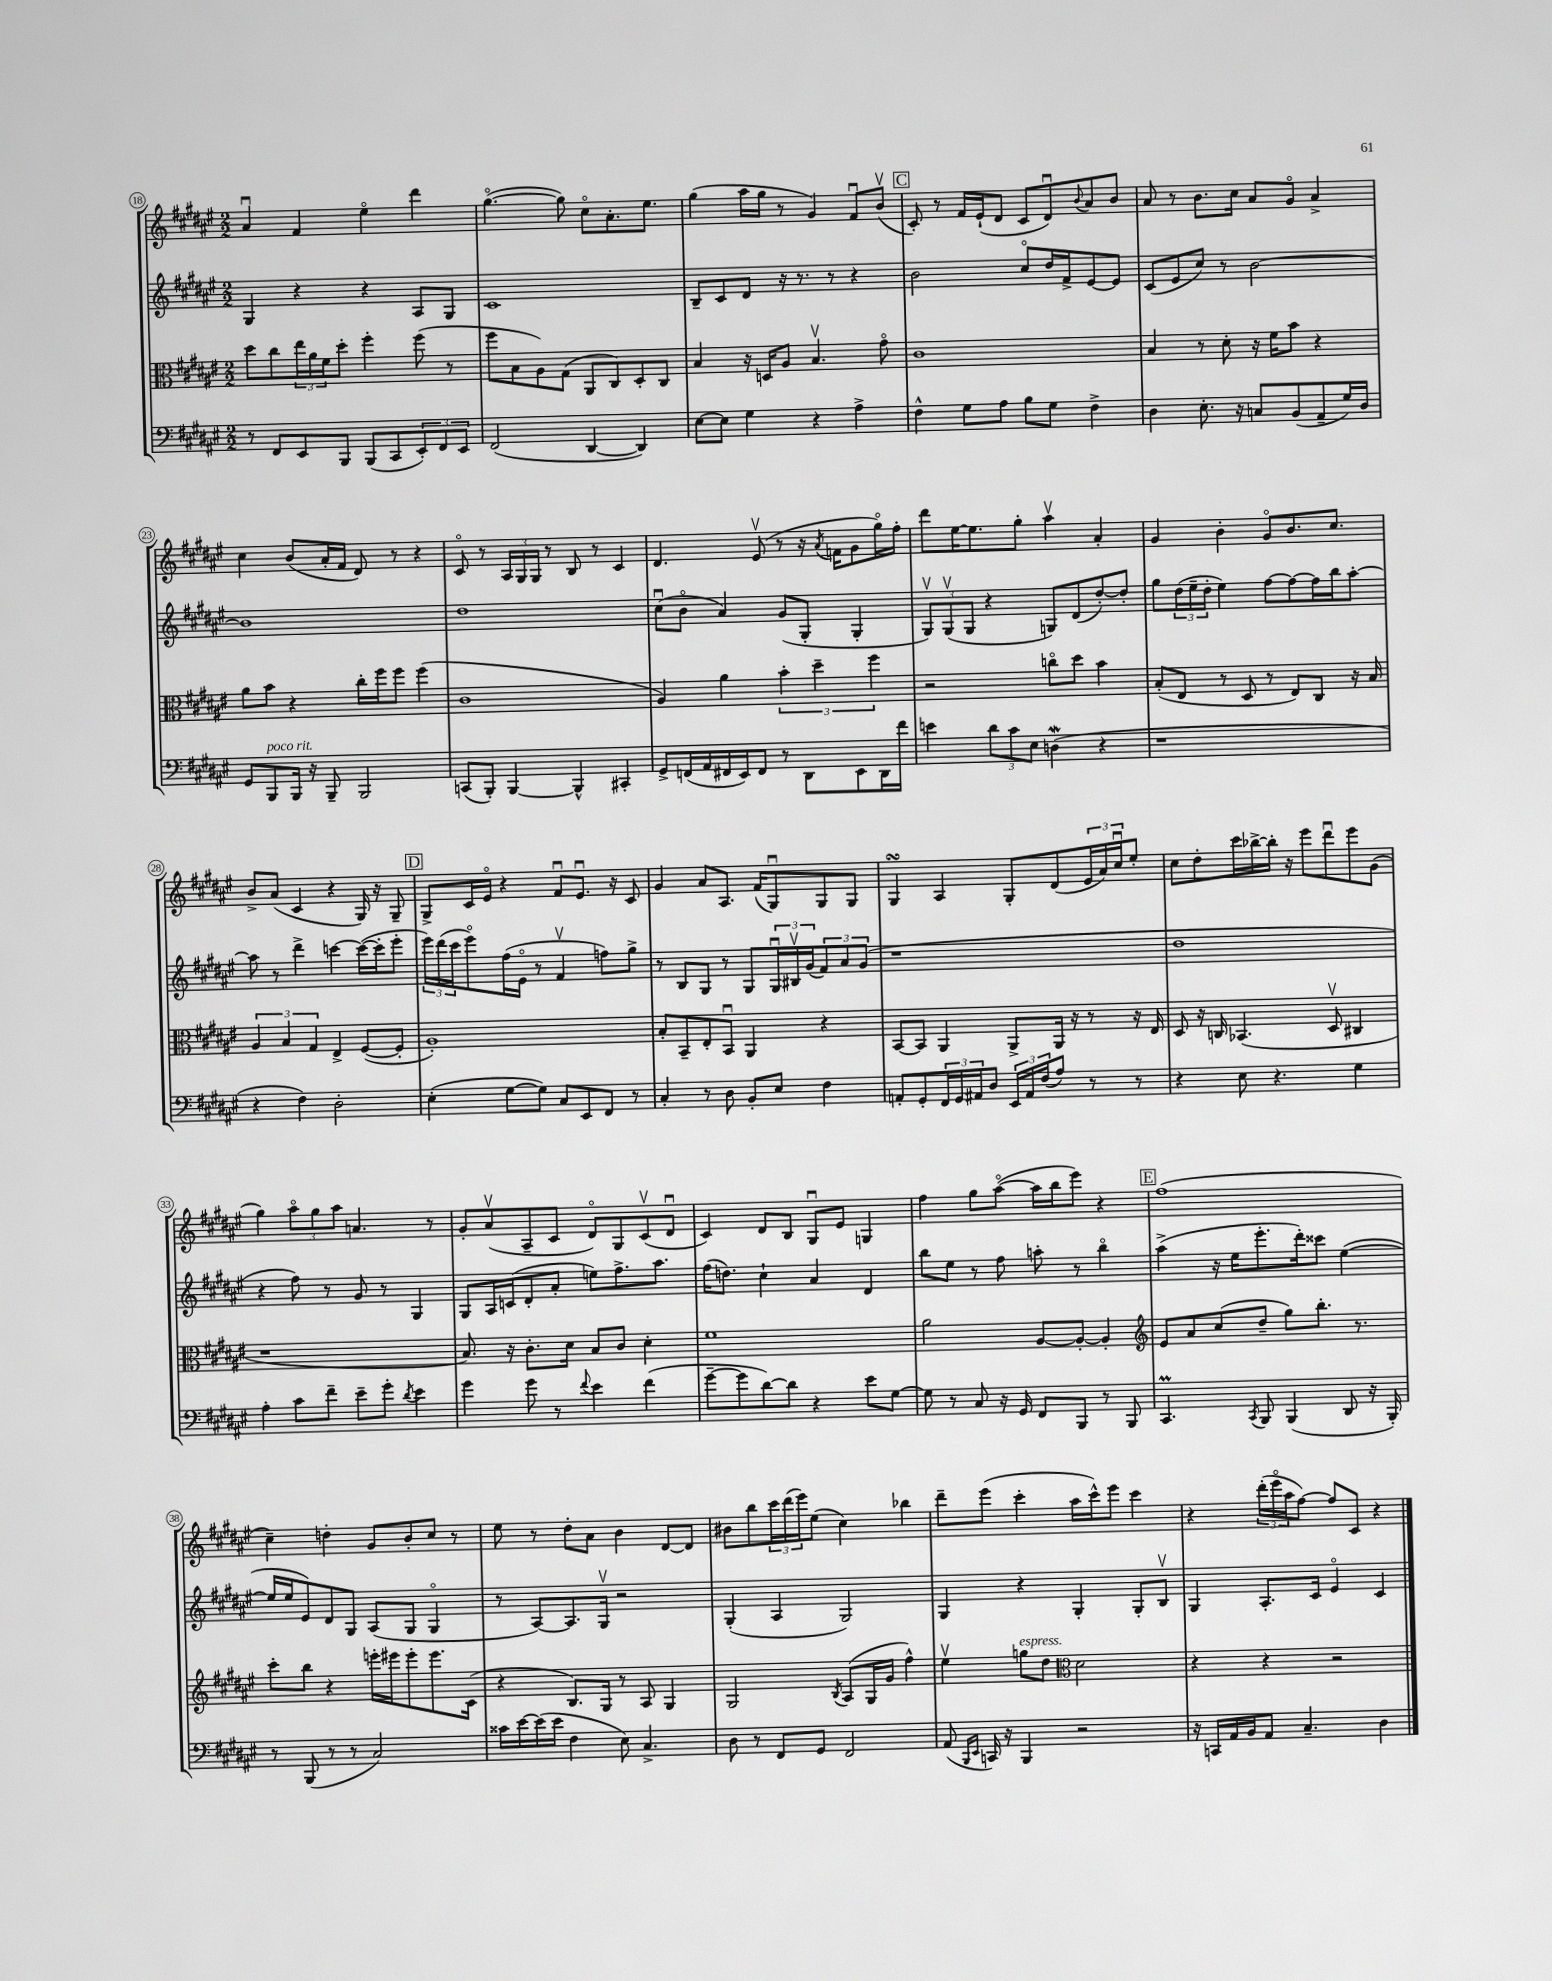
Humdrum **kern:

**kern	**kern	**kern	**kern
*part4	*part3	*part2	*part1
*staff4	*staff3	*staff2	*staff1
*clefF4	*clefC3	*clefG2	*clefG2
*k[f#c#g#d#a#e#]	*k[f#c#g#d#a#e#]	*k[f#c#g#d#a#e#]	*k[f#c#g#d#a#e#]
*M2/2	*M2/2	*M2/2	*M2/2
=18	=18	=18	=18
8r	8dd#\L	4G#/	4a#u/
8FF#/L	8cc#\	.	.
8EE#/	24ee#\L	4r	4f#/
.	24a#\	.	.
.	24f#\J	.	.
8BBB/J	8dd#'\J	.	.
(8BBB/L	4ff#'\	4r	4ee#\
8CC#/	.	.	.
12EE#'/)	(8ff#\	8A#/L	4ddd#\
12FF#/	.	.	.
.	8r	8G#/J	.
12EE#/J	.	.	.
=19	=19	=19	=19
(2FF#/	8ff#\L	1c#	([4.gg#\
.	8B\	.	.
.	8A#\)	.	.
.	(8G#\J	.	8gg#\])
[4DD#/	8AA#/L	.	8cc#\L
.	8C#/)	.	8.a#'\
4DD#/])	8D#'/	.	.
.	.	.	8.ee#\J
.	8C#/J	.	.
=20	=20	=20	=20
[8E#\L	4B/	8B~/L	(4gg#\
8E#\J]	.	8c#/	.
4G#\	16r	8d#/J	16aa#\LL
.	16Dn/KL	.	16gg#\JJ
.	8A#/J	16r	8r
.	.	8.r	.
4r	4.Bv/	.	4g#/)
.	.	8r	.
4A#^\	.	4r	8f#u/L
.	8g#\	.	(8bv/J
!!LO:REH:place=s1:t=C
=21	=21	=21	=21
4F#^^\	1c#	2b\	8c#'/)
.	.	.	8r
8G#\L	.	.	16f#/LL
.	.	.	(16e#`/J
8A#\J	.	.	8d#/J
8B\L	.	8cc#/L	8c#/L
8G#\J	.	16dd#/L	8d#u/)
.	.	16f#^/J	.
.	.	.	8qqb/
4F#^\	.	[8e#/	8a#/
.	.	8e#/J]	8b/J
=22	=22	=22	=22
4D#\	4B/	(8c#/L	8a#/
.	.	8e#/	8r
8.E#'\	8r	8cc#/J)	8.b\L
.	8d#'\	8r	.
16r	.	.	16cc#\Jk
8Cn/L	16r	[2b\	8a#/L
.	16f#\KL	.	.
(8BB/	8b\J	.	8g#/J
8AA#~/	4r	.	4a#^/
16G#/L)	.	.	.
16D#/JJ	.	.	.
!!LO:LB:g=z
=23	=23	=23	=23
8GG#/L	8a#\L	1b]	4cc#\
!LO:TX:a:i:t=poco rit.	!	!	!
8BBB/	8b\J	.	.
16BBB/Jk	4r	.	(8b/L
16r	.	.	.
8BBB~/	.	.	16a#'/L
.	.	.	16f#/JJ
2BBB/	16cc#'\LL	.	8d#/)
.	16ff#\J	.	.
.	8ff#\J	.	8r
.	(4ff#\	.	4r
=24	=24	=24	=24
(8CCn/L	1c#	1dd#	8c#/
8BBB'/J)	.	.	8r
[4BBB/	.	.	24A#/LL
.	.	.	24G#/
.	.	.	24G#/JJ
.	.	.	8r
4BBB^^/]	.	.	8B/
.	.	.	8r
4CC#X'/	.	.	4c#/
=25	=25	=25	=25
8GG#^/L	4A#/)	(8cc#u\L	4.d#/
(16FFn/L	.	8b\J	.
16AA#/	.	.	.
16FF#X/	4a#\	4a#/)	.
16EE#/J)	.	.	.
8FF#/J	.	.	(8e#v/
8r	6b'\	(8g#/L	8r
8DD#\L	.	8G#'/J	16r
.	6dd#~\	.	.
.	.	.	8qa#/
.	.	.	16fn\KL
8EE#\	.	4G#'/	8g#\
.	6ff#\	.	.
16DD#\L	.	.	16gg#\L)
16f#\JJ	.	.	16ff#'\JJ
=26	=26	=26	=26
4en\	2r	12G#v/L)	8ddd#\L
.	.	(12G#v/	.
.	.	.	[16ee#\K
.	.	12G#/J	.
.	.	.	8.ee#\]
12d#\L	.	4r	.
12c#\	.	.	.
.	.	.	8gg#'\J
12E#\J	.	.	.
(4Dnw\	8ccn\L	8Gn/L)	4aa#v\
.	8dd#\J	(8d#/	.
4r	4b\	[8dd#'/)	4a#'/
.	.	8dd#'/J]	.
=27	=27	=27	=27
1r	(8B'/L	8gg#\L	4g#/
.	8E#/J	(24dd#\L	.
.	.	24ee#~\	.
.	.	24dd#'\JJ	.
.	8r	4ee#\)	4b'\
.	8D#/	.	.
.	8r	[8ff#\L	8g#/L
.	8E#/L)	8ff#\_	8.b/
.	8C#/J	16ff#\L]	.
.	.	16bb\J	8.cc#/J
.	16r	[8aa#'\J	.
.	16B/	.	.
!!LO:LB:g=z
=28	=28	=28	=28
4r	6A#/	8aa#\]	8b^/L
.	.	8r	(8a#/J
.	6B/	.	.
4F#\)	.	4ddd#^\	4c#/
.	6G#/	.	.
2D#'\	4E#^/	[4cccn\	4r
.	([8F#/L	(16ccc\LL_	16G#/)
.	.	16ccc'\J]	16r
.	8F#'/J]	8eee#'\J	8G#~/
!!LO:REH:place=s1:t=D
=29	=29	=29	=29
(4E#'\	1A#')	24eee#\LL)	8G#^/L
.	.	(24ddd#\	.
.	.	24ccc#\J	.
.	.	8eee#\)	16c#/L
.	.	.	16e#/JJ
[8G#\L	.	(16ff#\L	4r
.	.	16e#\JJ	.
8G#\J])	.	8r	.
8C#/L	.	4f#v/	8f#u/L
8EE#/	.	.	8.e#u/J
8FF#/J	.	8ffn\L)	.
.	.	.	16r
8r	.	8gg#^\J	8c#/
=30	=30	=30	=30
4C#'/	8B'/L	8r	4g#/
.	8BB~/	8B/L	.
8r	8E#'/	8G#/J	8a#/L
8D#\	8BBu/J	8r	8.A#/J
8BB'/L	4AA#/	8G#/L	.
.	.	.	(16f#/KL
8E#/J	.	24G#u/L	8G#u/)
.	.	24B#Xv/	.
.	.	(24g#/J	.
4F#\	4r	12f#/)	8G#/
.	.	12a#/	.
.	.	.	8G#/J
.	.	(12g#/J	.
=31	=31	=31	=31
8AAn'/L	[8BB/L	1r	4G#sSSS/
8GG#'/	8BB/J]	.	.
24FF#/L	4AA#/	.	4A#/
24GG#/	.	.	.
24AA#X/J	.	.	.
8D#/J	.	.	.
24EE#/LL	8AA#^/L	.	8G#'/L
24AA#/	.	.	.
(24F#/J	.	.	.
8A#/J)	16AA#/Jk	.	(8d#/
.	16r	.	.
8r	8r	.	24e#/L
.	.	.	24a#/)
.	.	.	24cc#u/J
8r	16r	.	8ee#'/J
.	16E#/	.	.
=32	=32	=32	=32
4r	8D#/	1dd#	8cc#\L
.	16r	.	8dd#'\
.	16Cn/	.	.
8E#\	(4.BB-X/	.	16ccc#\L
.	.	.	[16bb-X^\
4.r	.	.	16bb-'\JJ]
.	.	.	16r
.	.	.	8eee#\L
.	8D#v/	.	8ddd#u\
4G#\	4C#X/	.	8eee#\
.	.	.	(8g#\J
!!LO:LB:g=z
=33	=33	=33	=33
4A#'\	1r	4r	4gg#\)
8c#\L	.	8ff#\)	12aa#\L
.	.	.	12gg#\
8f#~\J	.	8r	.
.	.	.	12aa#\J
8e#~\L	.	8g#/	4.an/
8g#'\J	.	8r	.
8qd#/	.	.	.
4e#\	.	4G#/	.
.	.	.	8r
=34	=34	=34	=34
4g#\	8.B/)	8G#/L	8g#'/L
.	.	16A#/L	(8a#v/
.	16r	(16cn/J	.
8g#\	8.c#'\L	8d#'/	8A#~/
8r	.	8a#'/J	8c#/J
.	16d#\Jk	.	.
8qqf#/	.	.	.
4e#\	8B/L	8een\L)	8d#/L)
.	8c#/J	8.ff#^\	8G#/
(4f#\	4d#'\	.	(8c#v/
.	.	8.aa#\J	.
.	.	.	8d#u/J
=35	=35	=35	=35
[8g#~\L	1f#	(16ff#\KL	4c#/)
.	.	8.ddn\J)	.
8g#\]	.	.	.
[8d#\)	.	4cc#`\	8d#/L
8d#\J]	.	.	8B/J
4r	.	4a#/	8G#u/L
.	.	.	8e#/J
8e#\L	.	4d#/	4Gn/
[8G#\J	.	.	.
=36	=36	=36	=36
8G#\]	2a#\	8bb\L	4ff#\
8r	.	8ee#\J	.
8C#/	.	8r	8gg#\L
16r	.	8ff#\	([8aa#\J
16GG#/	.	.	.
8FF#/L	[8A#/L	8aan'\	16aa#\LL]
.	.	.	16bb\J
8BBB/J	8A#'/J_	8r	8eee#\J)
8r	4A#'/]	4bb\	4r
8BBB/	.	.	.
!!LO:REH:place=s1:t=E
=37	=37	=37	=37
*	*clefG2	*	*
4.CC#M/	8e#/L	(4aa#^\	(1ff#
.	8a#/	.	.
.	(8cc#/	16r	.
.	.	16ee#\KL	.
8qCC#/	.	.	.
8BBB/	8dd#~/J	8.eee#'\	.
(4BBB/	8gg#\L)	.	.
.	.	16ddd#'\k)	.
.	8.bb'\J	8ccc##X\J	.
8DD#/	.	([4ee#\	.
.	8.r	.	.
16r	.	.	.
16BBB'/)	.	.	.
!!LO:LB:g=z
=38	=38	=38	=38
8r	8ccc#'\L	16ee#/LL]	4cc#~\)
.	.	16ee#/J	.
(8BBB/	8bb\J	8e#/)	.
8r	4r	8d#/	4ddn'\
8r	.	8G#/J	.
2C#/)	16eeen'\LL	(8A#/L	8g#/L
.	16eee#X\J	.	.
.	8eee#'\	8G#/J	8b'/
.	8.eee#\	4G#/	8cc#/J
.	.	.	8r
.	(16c#\Jk	.	.
=39	=39	=39	=39
16c##X\LL	4r	8r	8ee#\
[16e#\	.	.	.
(16e#\]	.	[8A#/L)	8r
16e#\JJ	.	.	.
4F#\	8.B/L)	8.A#/]	8dd#'\L
.	.	.	8a#\J
.	16G#/Jk	16G#v/Jk	.
8E#\)	8r	2r	4b\
4.C#^/	8A#/	.	.
.	4G#/	.	[8d#/L
.	.	.	8d#/J]
=40	=40	=40	=40
8D#\	2G#/	(4G#'/	8b#X\L
8r	.	.	8bb\
8FF#/L	.	4A#/	24ccc#\L
.	.	.	(24ddd#\
.	.	.	24eee#\J)
8GG#/J	.	.	(8ee#\J
.	8qB/	.	.
2FF#/	(8A#/L	2G#/)	4cc#\)
.	16G#/L	.	.
.	16g#/JJ	.	.
.	4ff#^^\)	.	4bb-X\
=41	=41	=41	=41
(8AA#/	4ee#v\	4G#/	8ddd#~\L
16qqBBB/LL	.	.	.
16qqEE#/JJ	.	.	.
16CCn/)	.	.	(8eee#\J
16r	.	.	.
!	!LO:TX:a:i:t=espress.	!	!
4BBB/	8ggn\L	4r	4ccc#'\
.	8dd#\J	.	.
*	*clefC3	*	*
2r	2d#\	4G#'/	16aa#\LL
.	.	.	16ccc#^^\J)
.	.	.	8eee#\J
.	.	8G#'/L	4ccc#\
.	.	8Bv/J	.
=42	=42	=42	=42
16r	4r	4G#/	4r
16CCn/LL	.	.	.
16AA#/	.	.	.
16BB/J	.	.	.
8AA#/J	4r	8.A#'/L	(24ddd#'\LL
.	.	.	24eee#\
.	.	.	24aa#\J
4.C#~/	.	.	[8ff#\J)
.	.	16c#/Jk	.
.	2r	4e#/	8ff#/L]
.	.	.	8c#/J
4D#\	.	4c#/	4r
==	==	==	==
*-	*-	*-	*-
